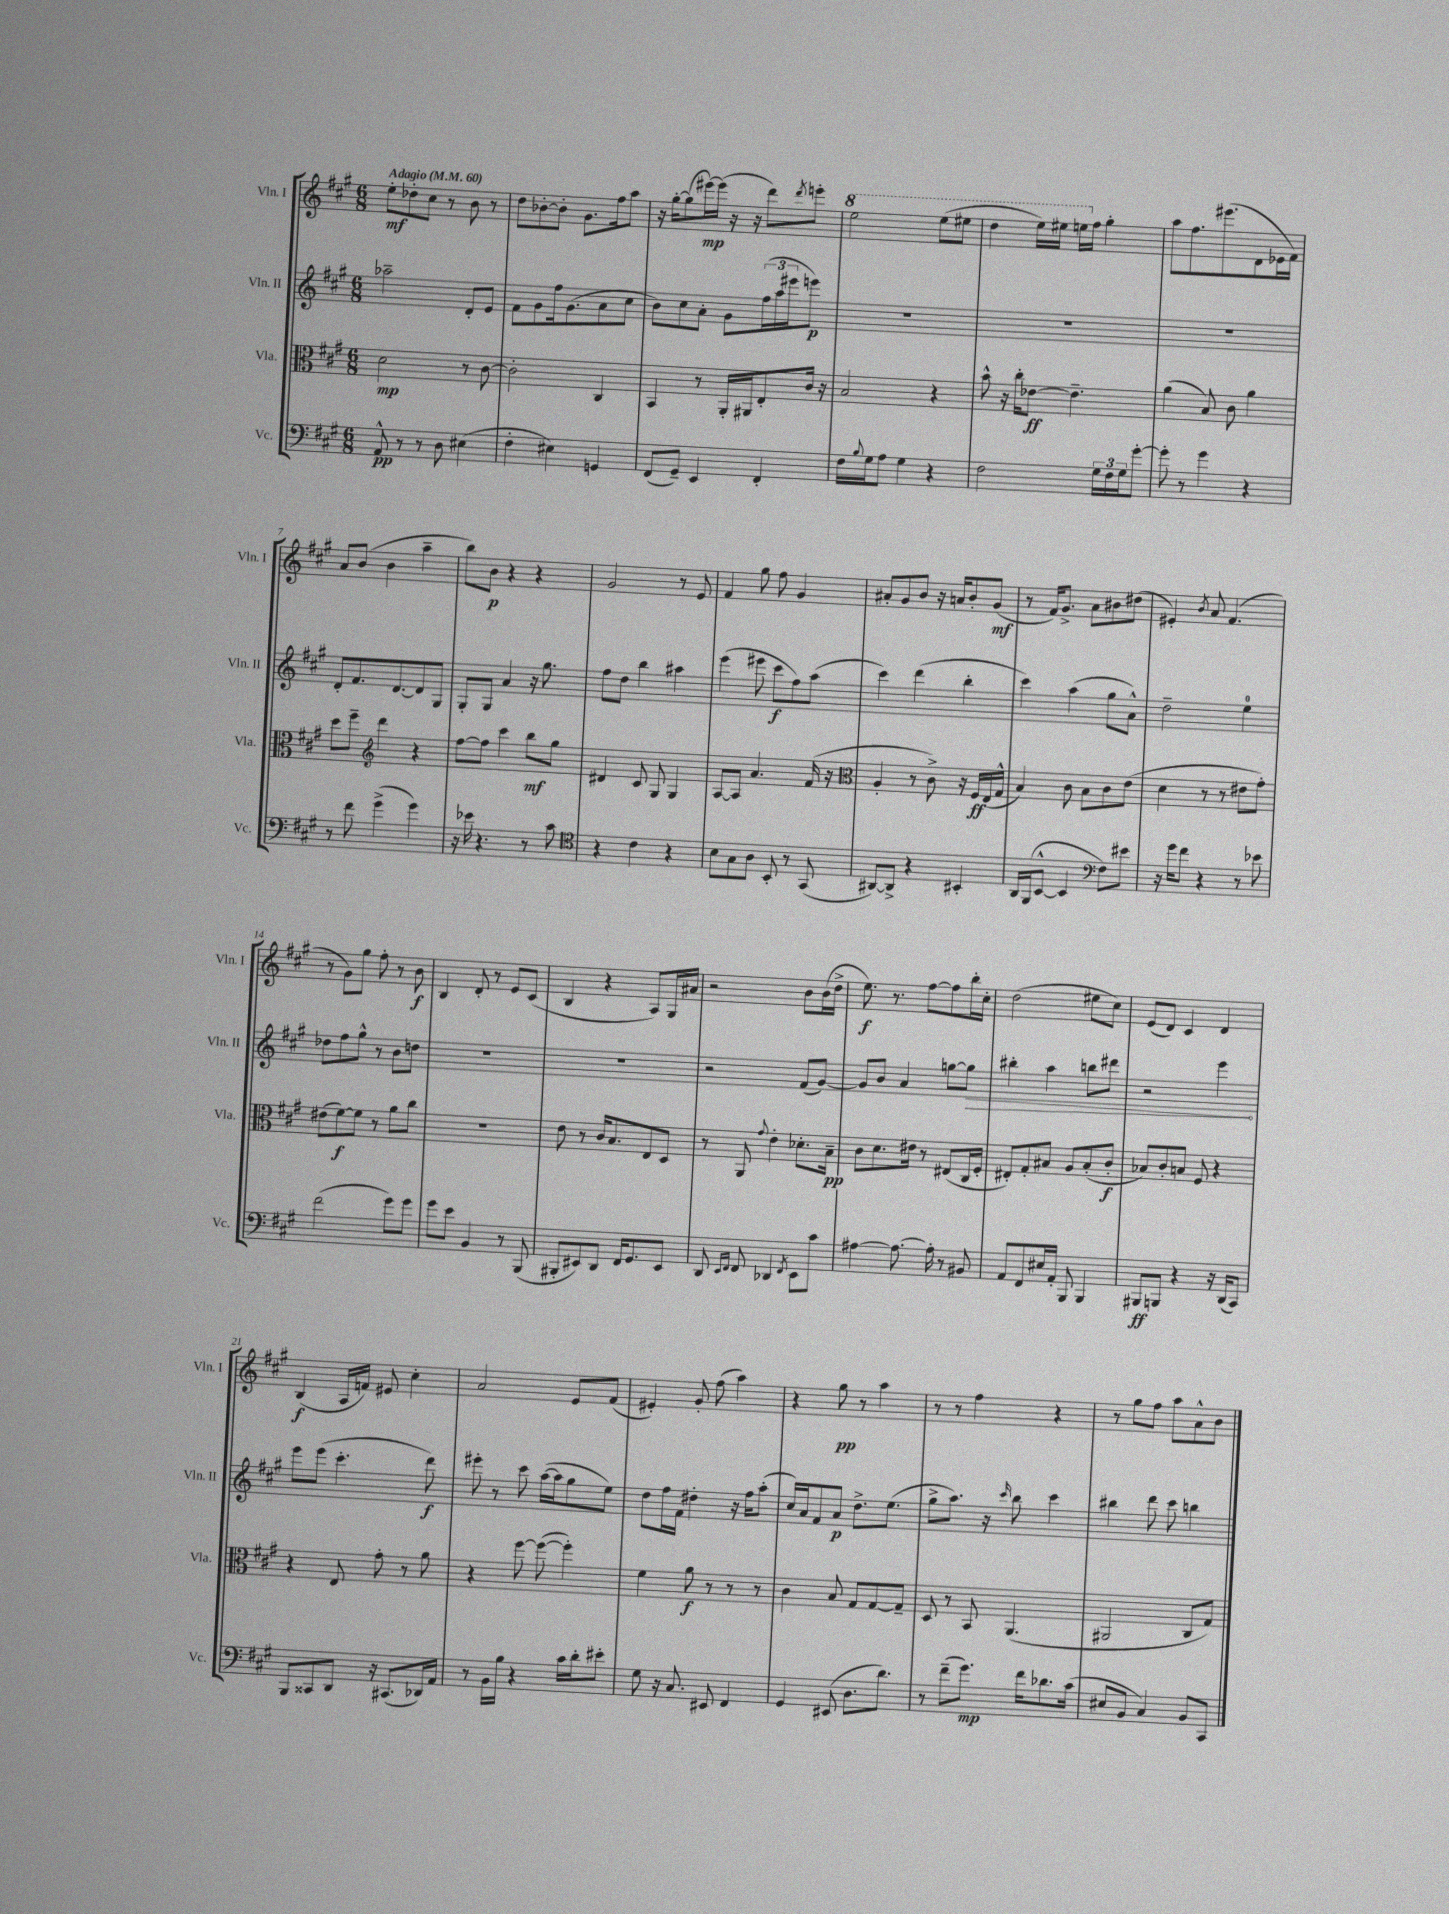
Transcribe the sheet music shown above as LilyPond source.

<<
\new StaffGroup <<
\new Staff = "s0" \with { instrumentName = "Vln. I" shortInstrumentName = "Vln. I" } {
    \clef treble \key a \major \numericTimeSignature \time 6/8 \tempo "Adagio" 4 = 60
    e''8-.\mf des''8-. cis''8 r8 b'8 r8 |
    d''8 bes'8~-. bes'8-. gis'8. fis''16 a''8 |
    r16 gis''16~-. gis''8( eis'''16~\mp) eis'''16( r16 r16 d'''8) \acciaccatura { d'''8 } e'''8-. |
    \ottava #1 e'''2 e'''8( eis'''8 |
    d'''4 e'''16) eis'''16 e'''16 \ottava #0 fis''16 gis''4-. |
    a''8 fis''8. eis'''8.( d'8 ees'16 fis'16) |
    a'8 b'8( b'4 a''4-- |
    b''8) b'8\p r4 r4 |
    gis'2 r8 e'8 |
    fis'4 gis''8 fis''8 gis'4 |
    ais'8-. gis'8 b'8 r16 a'16 b'8-. gis'8\mf( |
    r8 fis'16) gis'8.-> a'8 bis'8 dis''8( |
    eis'4-.) \acciaccatura { b'8 } a'8 fis'4.( |
    r8 gis'8) gis''8 fis''8-. r8 b'8\f |
    b4 d'8-. r8 e'8 cis'8( |
    b4 r4 a8) gis16 ais'16 |
    r2 b'8 b'16( d''16-> |
    e''8.\f) r8. fis''8~ fis''8 b''16-. cis''16-. |
    d''2( eis''8 cis''8) |
    e'8( d'8) cis'4 d'4 |
    b4\f( a16 f'16) eis'8 cis''4-. |
    a'2 e'8 fis'8( |
    eis'4-.) gis'8-. fis''8( a''4) |
    r4 gis''8\pp r8 a''4 |
    r8 r8 fis''4 r4 |
    r8 gis''8 fis''8 a''8 a'8-^ b'8 \bar "|." |
}
\new Staff = "s1" \with { instrumentName = "Vln. II" shortInstrumentName = "Vln. II" } {
    \clef treble \key a \major \numericTimeSignature \time 6/8
    aes''2-- d'8-. e'8 |
    fis'8 gis'8 fis''16 gis'8.( a'8 cis''8 |
    b'8) cis''8 a'8-. gis'8 \tuplet 3/2 { fis''16( a''16 eis'''16 } e'''8\p) |
    R2. |
    R2. |
    R2. |
    d'8-. fis'8. d'8.~ d'8 gis8 |
    gis8-. gis8 a'4 r16 gis''8. |
    fis''8 d''8 b''4 ais''4 |
    e'''4( eis'''8 cis'''8\f fis''8) a''8( |
    cis'''4) d'''4( b''4-. |
    cis'''4) a''4( gis''8 a'8-^) |
    d''2-- e''4-0 |
    des''8 fis''8 gis''8-^ r8 b'8 d''8 |
    R2. |
    R2. |
    r2 fis'8( gis'8~) |
    gis'8 b'8 a'4 g''8~ \once \override Hairpin.circled-tip = ##t g''8\> |
    bis''4-. a''4 b''8 dis'''8 |
    r2 e'''4\! |
    e'''8 e'''8( cis'''4.-. d'''8\f) |
    eis'''8-. r8 cis'''8 a''16~( a''16 gis''8 e''8) |
    d''8 fis''16 fis'16 dis''4-. r16 fis''16 a''8-.( |
    cis''16) a'16 fis'8 a'8\p d''8.-> e''8.( |
    gis''8-> a''8.) r16 \grace { cis'''16 } b''8 cis'''4 |
    bis''4 d'''8 cis'''8 b''4 \bar "|." |
}
\new Staff = "s2" \with { instrumentName = "Vla." shortInstrumentName = "Vla." } {
    \clef alto \key a \major \numericTimeSignature \time 6/8
    d'2\mp r8 cis'8~ |
    cis'2-. cis4 |
    b,4 r8 a,16-. ais,16 e8-. cis'16 r16 |
    b2 r4 |
    b'8-^ r16 cis''16-. ees'8~\ff ees'4.-- |
    a'4( b8) cis'8 a'4 |
    d''8 fis''8-- \clef treble d'''4 r4 |
    fis''8~ fis''8 cis'''4 b''8\mf gis''8 |
    dis'4 cis'8 gis8 gis4 |
    a8~ a8 a'4. fis'16( r16 |
    \clef alto a4-. r8 cis'8->) r16 fis16\ff e16( gis16-^ |
    b4) cis'8 b8 cis'8 e'8( |
    d'4 r8 r8 eis'8 gis'8-.) |
    eis'8( fis'8~\f) fis'8 r8 a'8 cis''8 |
    R2. |
    e'8 r8 cis'16 b8. e8 d8 |
    r8 a,8 \appoggiatura { gis'8 } e'4-. des'8.-. b16--\pp |
    cis'8 d'8. eis'16 r8 eis8( cis16 fis16-. |
    eis8-.) gis8-. bis8 a8 bis8-.( cis'8-.\f |
    bes8) cis'8-. b8 fis8 r4 |
    r4 e8 gis'8-. r8 a'8 |
    r4 fis''8~ fis''8~( fis''4-.) |
    fis'4 a'8\f r8 r8 r8 |
    cis'4 b8 gis8 gis8~ gis8-- |
    d8 r8 b,8 a,4.( |
    ais,2 cis8 gis8) \bar "|." |
}
\new Staff = "s3" \with { instrumentName = "Vc." shortInstrumentName = "Vc." } {
    \clef bass \key a \major \numericTimeSignature \time 6/8
    a,8-^\pp r8 r8 d8 eis4( |
    fis4-. eis4) g,4 |
    fis,8( gis,8--) e,4 fis,4-. |
    fis16 \appoggiatura { b8 } gis16 a8 gis4 r4 |
    fis2 \tuplet 3/2 { gis16 fis16 gis16 } gis'8~-. |
    gis'8-. r8 gis'4 r4 |
    r8 fis'8 gis'4->( gis'4) |
    r16 ees'16 r4. r8 cis'8 |
    \clef tenor r4 cis'4 r4 |
    b8 gis8 a8 b,8-. r8 gis,8( |
    ais,8~) ais,8-> r4 bis,4-. |
    a,16 fis,16( b,8~-^ b,4 \clef bass fis8) eis'8 |
    r16 gis'16 fis'8 r4 r8 ees'8 |
    fis'2( gis'8) gis'8 |
    gis'8 e'8 b,4 r8 b,,8( |
    bis,,8-. eis,8) d,8 fis,16 gis,8. eis,8 |
    d,8 \grace { e,16 fis,16 } fis,8 des,4 \acciaccatura { fis,8 } e,8 cis'8 |
    ais4~ ais8.~ ais16-. r8 bis,8 |
    a,8 fis,8 eis16 a,16-. b,,8 b,,4 |
    bis,,8\ff b,,8 r4 r16 d,16( cis,8) |
    b,,8 cisis,8 d,8 r16 cis,8.( des,16) a,16 |
    r8 b,16 b16 r4 cis'16 d'16-. eis'8-. |
    gis8 r16 cis8. eis,8 fis,4 |
    gis,4 eis,8( d8. d'8.) |
    r8 fis'8--( gis'8.\mp) fis'16 des'8. cis'16( |
    eis8 b,8 cis4) b,8 cis,8 \bar "|." |
}
>>
>>
